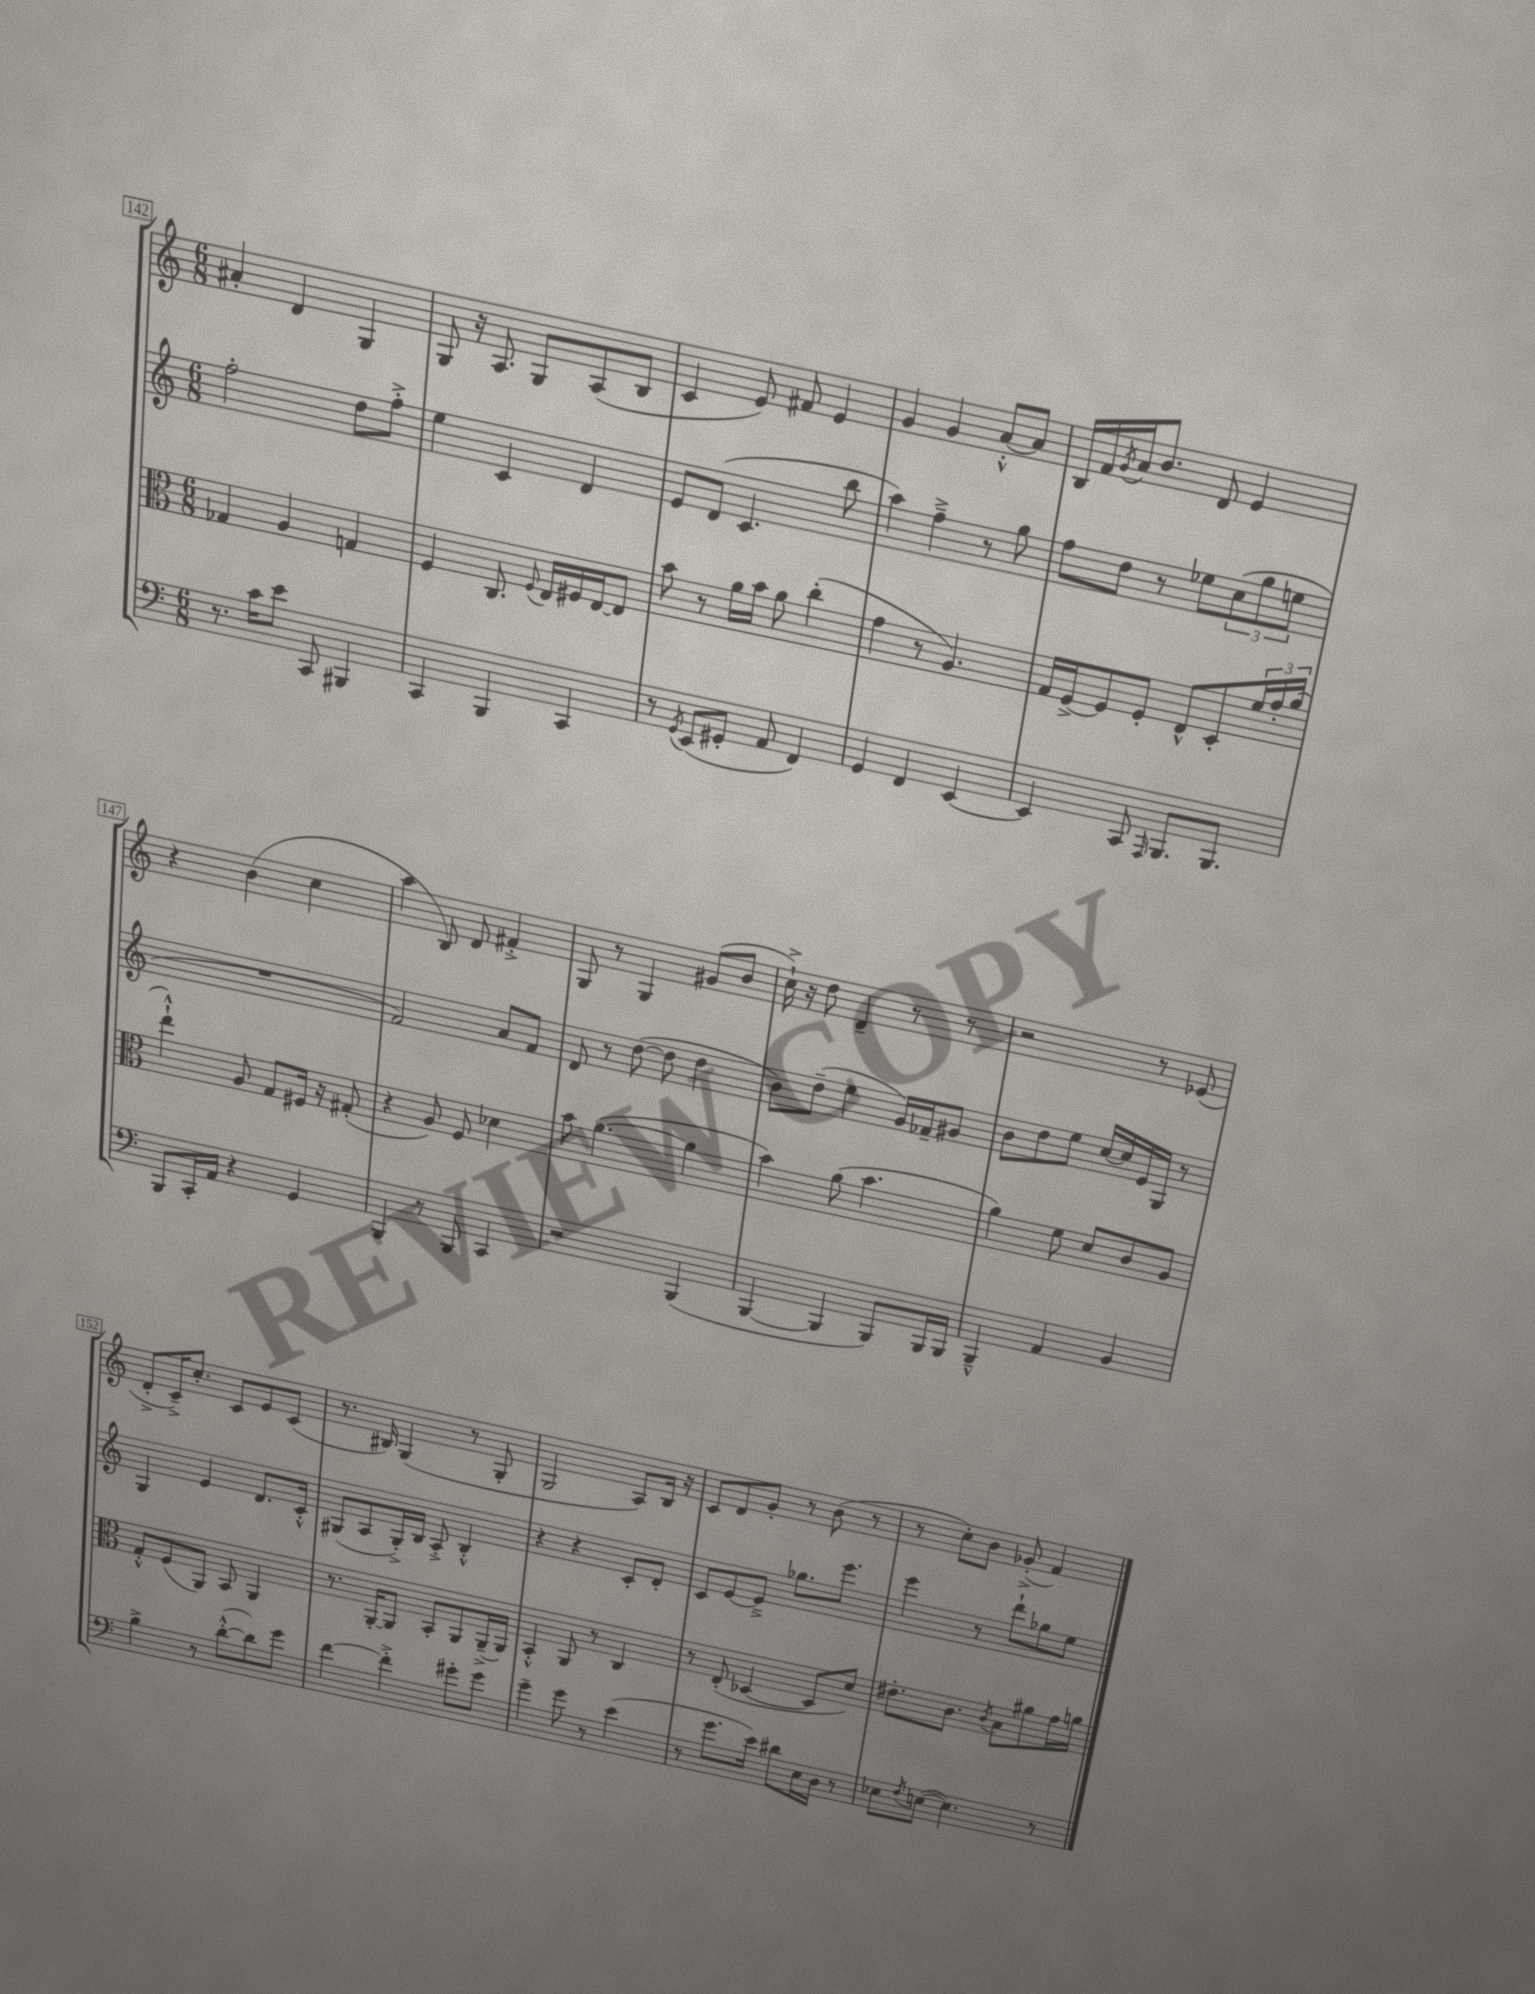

**kern	**kern	**kern	**kern
*staff4	*staff3	*staff2	*staff1
*clefF4	*clefC3	*clefG2	*clefG2
*k[]	*k[]	*k[]	*k[]
*M6/8	*M6/8	*M6/8	*M6/8
8.r	4G-	2ff'	4a#'
16c	.	.	.
8e	4A	.	4d
8CC	.	.	.
4BBB#	4G	8dd	4G
.	.	8ff'^	.
=	=	=	=
4CC	4F	4ee	8G
.	.	.	16r
.	.	.	8.A
4BBB	8.C	4c	.
.	.	.	8G
.	8qqF	.	.
.	16E	.	.
4CC	16F#	4d	(8A
.	[16E	.	.
.	8E]	.	8B
=	=	=	=
8r	8b	8e	4c
8qGG	.	.	.
(8EE	8r	(8d	.
8GG#'	16a	4.c	8e)
.	16b	.	.
8AA	8a	.	8f#
4FF)	(4cc'	.	4e
.	.	8bb	.
=	=	=	=
4GG	4g	4aa)	4g
4FF	8r	4ff~^	4g
.	4.A)	.	.
[4EE	.	8r	[8a'^^
.	.	8gg	8a]
=	=	=	=
4EE]	16G	8ff	16B
.	[16F^	.	16f
.	.	.	8qg
.	8F]	8dd	16a
.	.	.	8.b
8CC	8F'	8r	.
16qqAAA	.	.	.
8.BBB	8E^^	8ee-	8d
.	8D'	(12cc	4e
8.BBB	.	.	.
.	.	12gg	.
.	24f	.	.
.	24g'	12ee	.
.	(24a	.	.
=	=	=	=
8BBB	4ee`^^)	2.r	4r
16CC'	.	.	.
16AA	.	.	.
4r	8A	.	(4b
.	8G	.	.
4GG	16F#	.	4cc
.	16r	.	.
.	(8G#'	.	.
=	=	=	=
4BBB	4r	2f)	4aa
8r	8A)	.	8B)
8BBB	8F	.	8d
4CC	4d-	8a	4f#'^
.	.	8f	.
=	=	=	=
2r	8b	8d	8G
.	([4.a	8r	8r
.	.	([8dd	4G
.	.	8dd]	.
(4BBB	4a]	4dd	(8g#
.	.	.	8b
=	=	=	=
[4BBB	4b)	8b)	16cc`^)
.	.	.	16r
.	.	(8dd~	8dd
4BBB]	(8a	4ee	4d~
.	4.b	.	.
8BBB)	.	16g)	8r
.	.	16f-~	.
16BBB	.	8g#	8r
16BBB	.	.	.
=	=	=	=
4BBB~^^	4a)	8b	2r
.	.	8dd	.
4AA	8f	8ee	.
.	8d	[16cc	.
.	.	16cc]	.
4BB	8c	16e	8r
.	.	16G	.
.	8A	8r	(8e-
=	=	=	=
4B^	8G'^^	4G	8d'^
.	(8F	.	16c~^)
.	.	.	8.cc'
8r	8AA)	4e	.
([8d'^^	8BB	.	8c
8d])	4AA	8.d	8e
8g	.	.	(8c
.	.	16c'^^	.
=	=	=	=
[4f	8.r	(8G#	8.r
.	.	8A	.
.	[16AA'	.	16B#)
4f'^]	8AA]	16G#'^)	(4G
.	.	16B	.
.	8BB'	8A'^	.
8g#'	8AA	4B'^^	8r
8g#	(16AA~^	.	8G'
.	16AA)	.	.
=	=	=	=
4g~	4BB'^^	4r	2G
8g	8AA	4r	.
8r	8r	.	.
(4e	4C	8c'	8A)
.	.	8d'	16B
.	.	.	16r
=	=	=	=
8r	8r	8c	8c
8.g	(8E'	[8e	8d
.	[4D-	8e~^]	8g'
16e)	.	.	.
8d#	.	8.gg-	8r
16E	8D-]	.	(8b
16D	.	8.eee	.
8r	8d)	.	8r
=	=	=	=
8E-	8.e#'	4eee	8r
8qF	.	.	.
([8E	.	.	8cc')
.	8.c	.	.
4.E])	.	8r	8b
.	8qc	.	.
.	8B	8ddd`	(8g-'^
.	8a#	8gg-	4f)
8r	16g	8ee	.
.	16a	.	.
==	==	==	==
*-	*-	*-	*-
